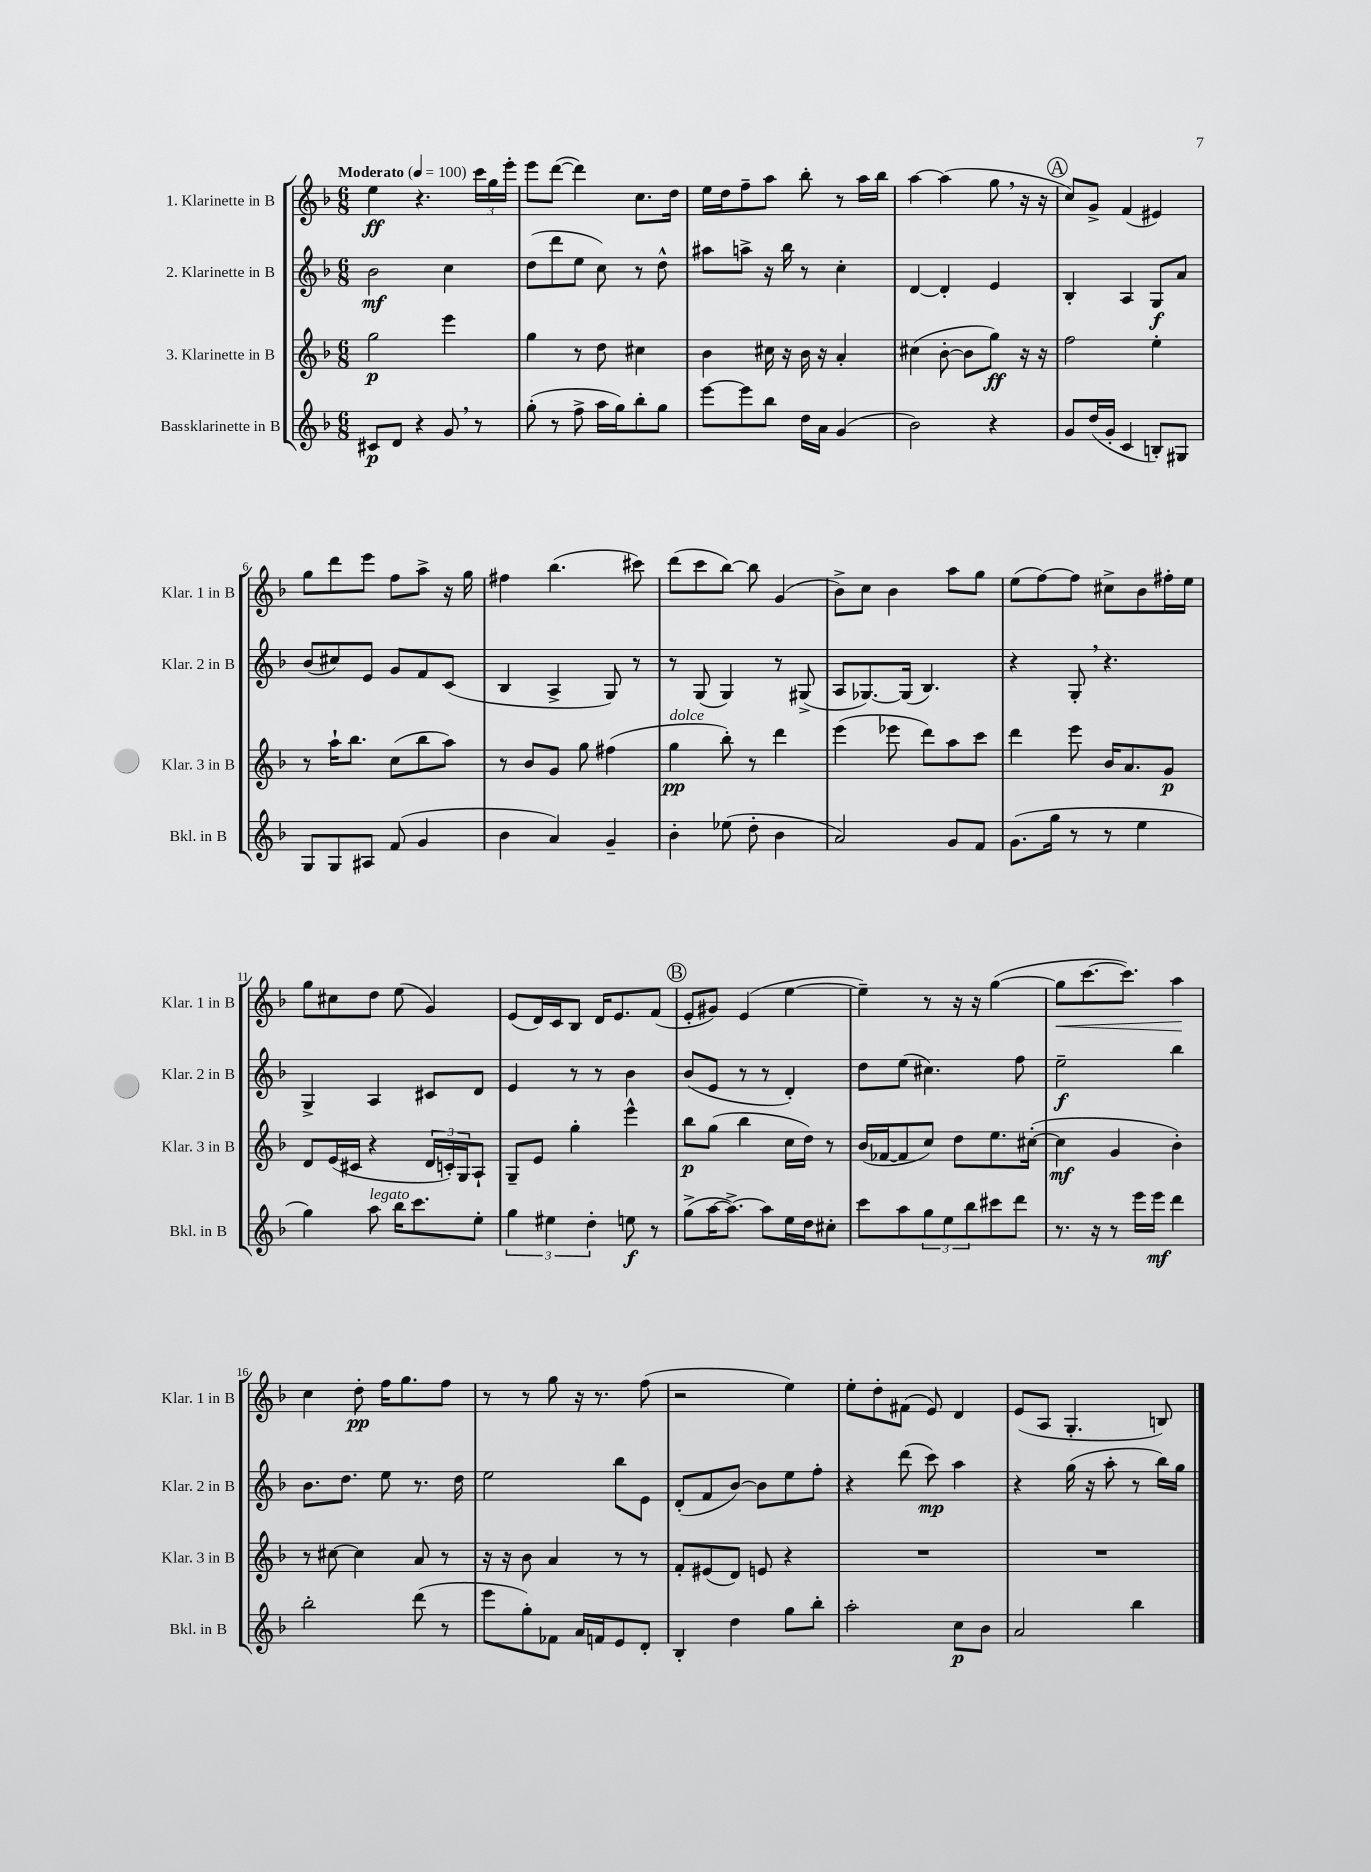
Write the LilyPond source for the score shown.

<<
\new StaffGroup <<
\new Staff = "s0" \with { instrumentName = "1. Klarinette in B" shortInstrumentName = "Klar. 1 in B" } {
    \clef treble \key f \major \numericTimeSignature \time 6/8 \tempo "Moderato" 4 = 100
    e''4\ff r4. \tuplet 3/2 { c'''16 g''16 e'''16-. } |
    e'''8 d'''8~( d'''4) c''8. d''16 |
    e''16 d''16 f''8-- a''8 bes''8-. r8 a''16 bes''16 |
    a''4~ a''4( g''8 \breathe r16 r16 |
    \mark \markup { \circle "A" } c''8) g'8-> f'4( eis'4) |
    g''8 d'''8 e'''8 f''8 a''8-> r16 g''16 |
    fis''4 bes''4.( cis'''8) |
    d'''8( c'''8 bes''8~) bes''8 g'4( |
    bes'8->) c''8 bes'4 a''8 g''8 |
    e''8( f''8~) f''8 cis''8-> bes'8 fis''16-. e''16 |
    g''8 cis''8 d''8 e''8( g'4) |
    e'8( d'16) c'16 bes8 d'16 e'8. f'8( |
    \mark \markup { \circle "B" } e'8-. gis'8) e'4( e''4~ |
    e''4--) r8 r16 r16 g''4~( |
    g''8\< c'''8.~ c'''8.) a''4\! |
    c''4 d''8-.\pp f''16 g''8. f''8 |
    r8 r8 g''8 r16 r8. f''8( |
    r2 e''4) |
    e''8-. d''8-. fis'8( e'8) d'4 |
    e'8( a8 g4.-. b8) \bar "|." |
}
\new Staff = "s1" \with { instrumentName = "2. Klarinette in B" shortInstrumentName = "Klar. 2 in B" } {
    \clef treble \key f \major \numericTimeSignature \time 6/8
    bes'2\mf c''4 |
    d''8( d'''8 e''8 c''8) r8 d''8-^ |
    ais''8 a''8-> r16 bes''16 r8 c''4-. |
    d'4~ d'4-. e'4 |
    \mark \markup { \circle "A" } bes4-. a4 g8\f a'8 |
    bes'8( cis''8) e'8 g'8 f'8 c'8( |
    bes4 a4-> g8) r8 |
    r8 g8( g4) r8 gis8->( |
    a8 ges8.~) ges16( bes4.) |
    r4 g8-. \breathe r4. |
    g4-> a4 cis'8 d'8 |
    e'4 r8 r8 bes'4 |
    \mark \markup { \circle "B" } bes'8( e'8 r8 r8 d'4-.) |
    d''8 e''8( cis''4.) f''8 |
    e''2--\f bes''4 |
    bes'8. d''8. e''8 r8. d''16 |
    e''2 bes''8 e'8 |
    d'8-.( f'8 bes'8~) bes'8 e''8 f''8-. |
    r4 d'''8( c'''8\mp) a''4 |
    r4 g''16( r16 a''8-. r8 bes''16) g''16 \bar "|." |
}
\new Staff = "s2" \with { instrumentName = "3. Klarinette in B" shortInstrumentName = "Klar. 3 in B" } {
    \clef treble \key f \major \numericTimeSignature \time 6/8
    g''2\p e'''4 |
    g''4 r8 d''8 cis''4 |
    bes'4 cis''16 r16 bes'16 r16 a'4-. |
    cis''4( bes'8~-. bes'8 g''8\ff) r16 r16 |
    \mark \markup { \circle "A" } f''2 e''4-. |
    r8 a''16-! bes''8. c''8( bes''8 a''8) |
    r8 bes'8 g'8 g''8 fis''4( |
    g''4\pp^\markup { \italic "dolce" } bes''8-.) r8 d'''4 |
    e'''4( ees'''8 d'''8) a''8 c'''8 |
    d'''4 e'''8 bes'16 a'8. g'8\p |
    d'8 e'16( cis'16 r4 \tuplet 3/2 { d'16 c'16-.) g16 } a8-! |
    g8-- e'8 g''4-. e'''4-^ |
    \mark \markup { \circle "B" } bes''8\p g''8( bes''4 c''16 d''16) r8 |
    bes'16( fes'16~ fes'8 c''8) d''8 e''8. cis''16~-.( |
    cis''4\mf g'4 bes'4-.) |
    r8 cis''8~ cis''4 a'8 r8 |
    r16 r16 bes'8 a'4 r8 r8 |
    f'8-. eis'8( d'8) e'8 r4 |
    R2. |
    R2. \bar "|." |
}
\new Staff = "s3" \with { instrumentName = "Bassklarinette in B" shortInstrumentName = "Bkl. in B" } {
    \clef treble \key f \major \numericTimeSignature \time 6/8
    cis'8\p d'8 r4 g'8 \breathe r8 |
    g''8-.( r8 f''8-> a''16 g''16) bes''8-. g''8 |
    e'''8~ e'''8 bes''8 d''16 a'16 g'4( |
    bes'2) r4 |
    \mark \markup { \circle "A" } g'8 d''16( g'16-. c'4 b8-.) gis8 |
    g8 g8 ais8 f'8( g'4 |
    bes'4 a'4) g'4-- |
    bes'4-. ees''8( d''8-. bes'4 |
    a'2) g'8 f'8 |
    g'8.( g''16 r8 r8 e''4 |
    g''4) a''8^\markup { \italic "legato" } bes''16 c'''8. e''8-. |
    \tuplet 3/2 { g''4 eis''4 d''4-. } e''8\f r8 |
    \mark \markup { \circle "B" } g''8->( a''16~ a''8.~->) a''8 e''16 d''16 cis''8-. |
    c'''8 a''8 \tuplet 3/2 { g''8 e''8 bes''8 } cis'''8 d'''8 |
    r8. r16 r8 e'''16 e'''16\mf d'''4 |
    bes''2-. d'''8( r8 |
    e'''8 g''8-.) fes'8 a'16 f'16 e'8 d'8-. |
    bes4-. d''4 g''8 bes''8-. |
    a''2-. c''8\p bes'8 |
    a'2 bes''4 \bar "|." |
}
>>
>>
